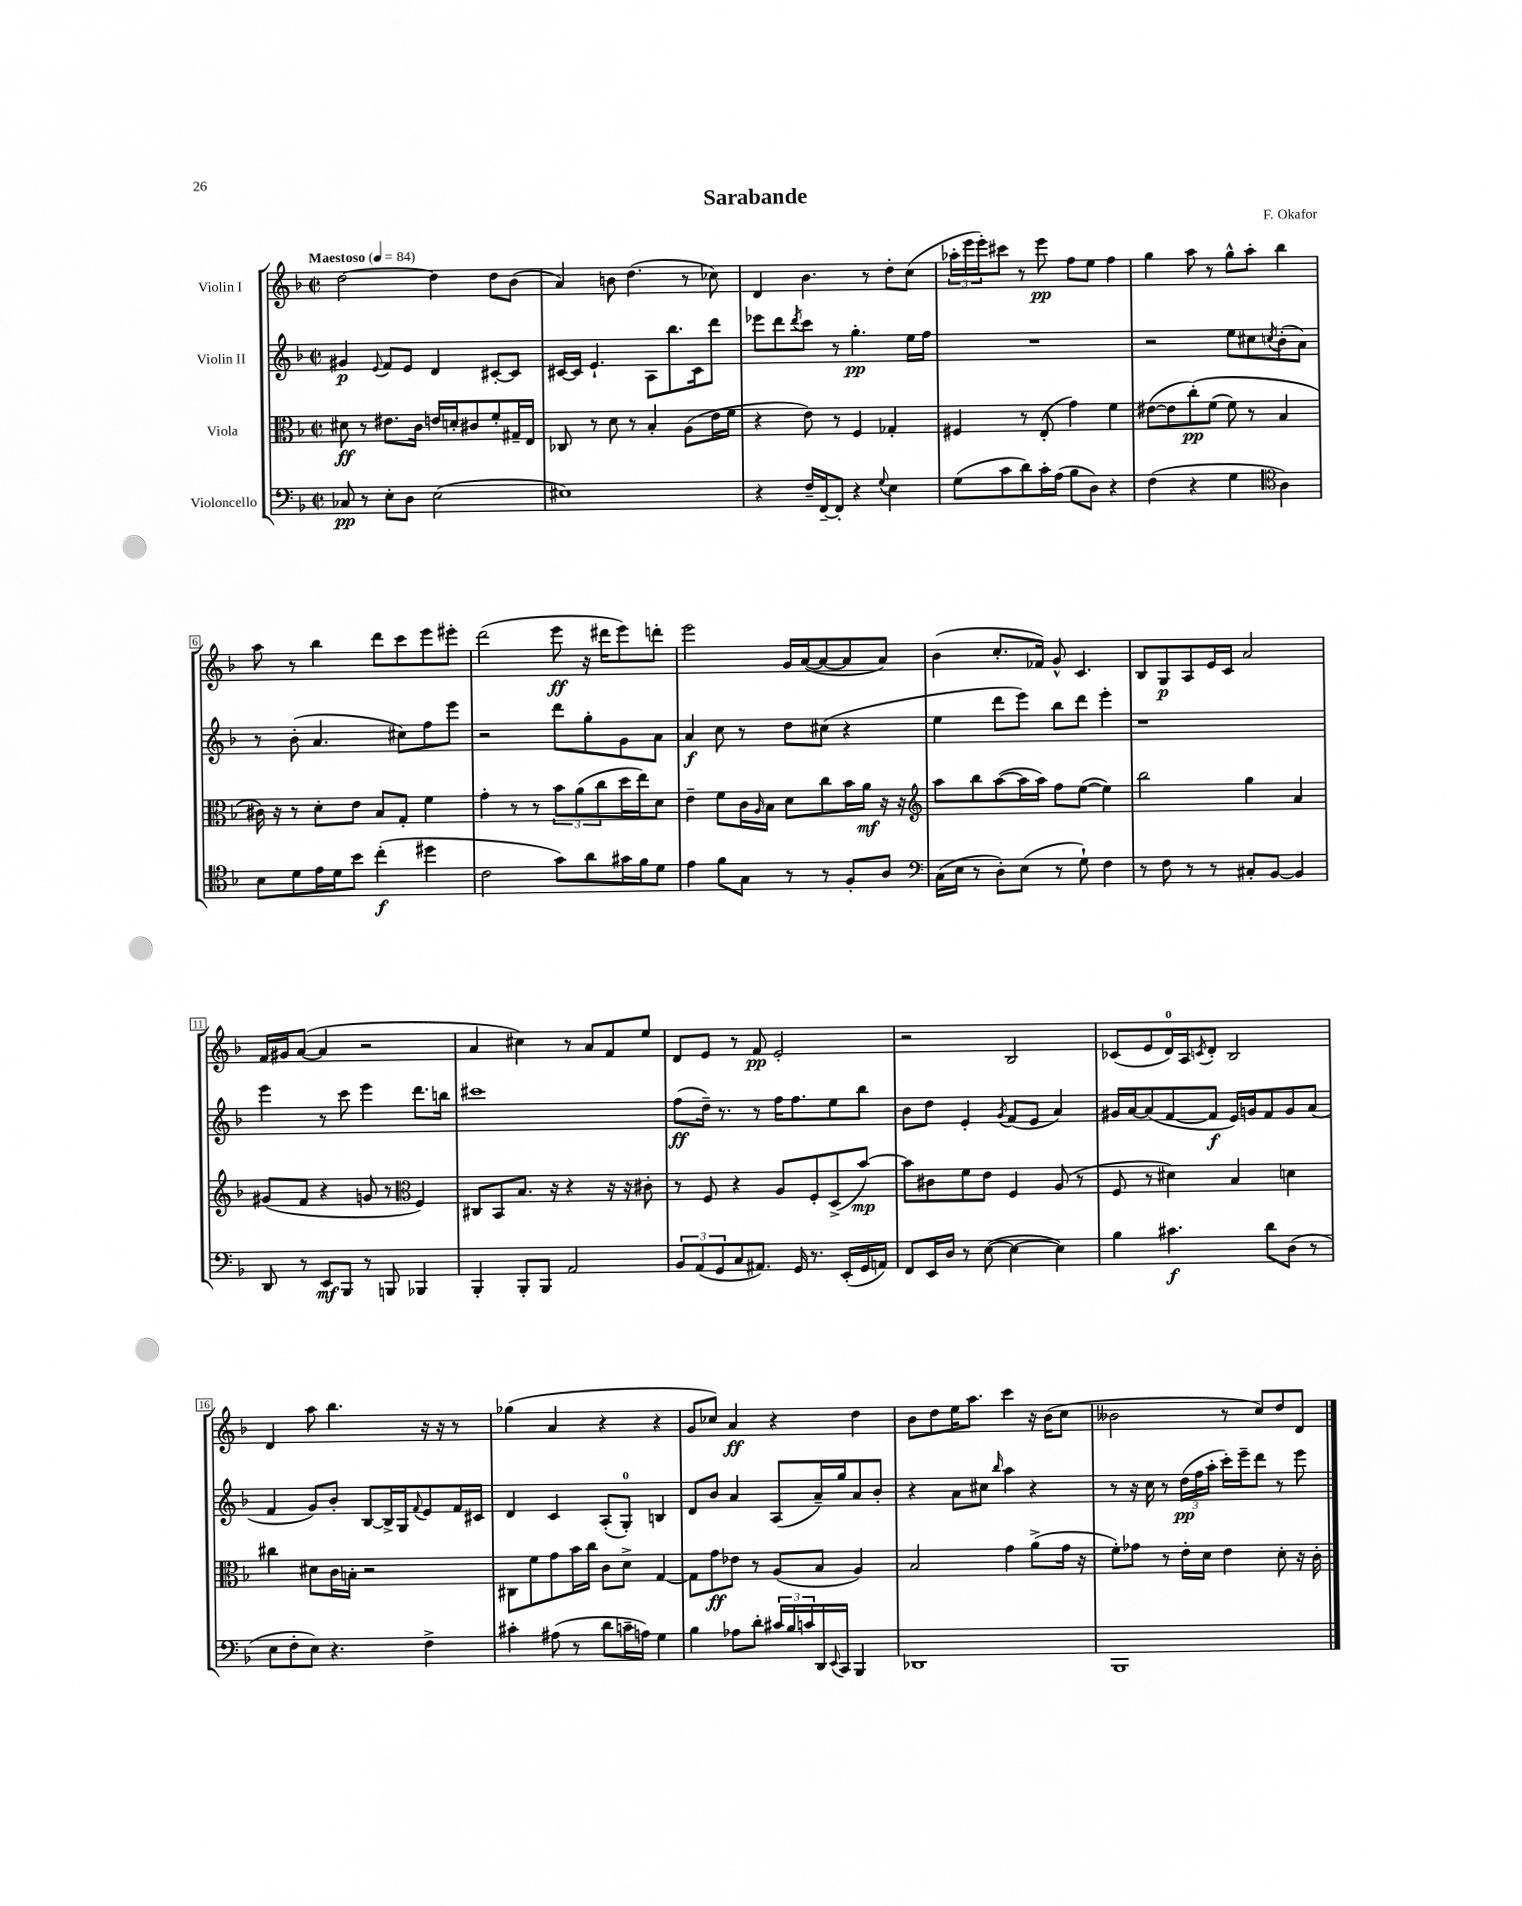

**kern	**kern	**kern	**kern
*staff4	*staff3	*staff2	*staff1
*clefF4	*clefC3	*clefG2	*clefG2
*k[b-]	*k[b-]	*k[b-]	*k[b-]
*M2/2	*M2/2	*M2/2	*M2/2
*met(c|)	*met(c|)	*met(c|)	*met(c|)
*MM84	*MM84	*MM84	*MM84
8C-/	8d#\	4g#/	[2dd\
8r	8r	.	.
.	.	8qqe/	.
8E'\L	8.e#\L	8f/L	.
8D\J	.	8e/J	.
.	16c\Jk	.	.
(2E\	16e/LL	4d/	4dd\]
.	16d'/J	.	.
.	8c#/	.	.
.	8f'/	[8c#'/L	8dd\L
.	16G#~/L	8c#/]J	(8b-\J
.	16E/JJ	.	.
=	=	=	=
1E#)	8C-/	[16c#/LL	4a/)
.	.	16c#/]JJ	.
.	8r	4.e`/	.
.	8d\	.	8b\
.	8r	.	(4.dd\
.	4B-'/	8A\L	.
.	.	8.bb-\	.
.	(8A\L	.	8r
.	.	16c#\k	.
.	16e\L	8ddd\J	8cc-\)
.	16f\JJ	.	.
=	=	=	=
4r	4r	8eee-\L	4d/
.	.	8ddd\	.
.	.	8qddd/	.
16F~/LL	8e\)	8ccc\J	4.b-\
[16FF~/J	.	.	.
8FF'/]J	8r	8r	.
4r	4F/	4.gg'\	.
.	.	.	8r
8qqG/	.	.	.
4E\	4G-'/	.	8dd'\L
.	.	16ee\LL	(8cc\J
.	.	16ff\JJ	.
=	=	=	=
(8G\L	4F#/	1r	24aa-'\LL
.	.	.	24eee\
.	.	.	24eee'\J)
8c\	.	.	8ccc#\J
8d\)	8r	.	8r
16c'\L	(8E'/	.	8eee\
(16A\JJ	.	.	.
8B-\L	4g\)	.	8ff\L
8D\J)	.	.	8ee\J
4r	4f\	.	4ff\
=	=	=	=
(4F\	([8e#\L	2r	4gg\
.	8e#\]	.	.
4r	&(8cc'\)	.	8aa\
.	(8f\J	.	8r
4G\	8f\)	8ee\L	8gg^^\L
.	8r	8cc#\	8aa'\J
*clefC4	*	*	*
.	.	8qcc/	.
4A\)	4B-/	(8b-'\	4bb-\
.	.	8a\J)	.
=	=	=	=
8B-\L	16c#\&)	8r	8aa\
.	16r	.	.
8d\	8r	(8b-'\	8r
16e\L	8d'\L	4.a/	4bb-\
16d\J	.	.	.
8b-\J	8e\J	.	.
(4cc'\	8B-/L	.	8ddd\L
.	8G'/J	8cc#\L)	8ccc\
4dd#\	4f\	8ff\	8eee\
.	.	8eee\J	8eee#'\J
=	=	=	=
2c\	4g'\	2r	(2ddd\
.	8r	.	.
.	8r	.	.
8g\L)	12b-\L	8ddd\L	8eee\
.	(12a\	.	.
8a\	.	8gg'\	16r
.	12cc\	.	.
.	.	.	16ddd#\LK
16g#\L	16dd\L	8g\	8eee\)
16f\J	16ee\J)	.	.
8d\J	8d\J	8a\J	8ddd'\J
=	=	=	=
4e\	4e~\	4a/	2eee\
8f\L	8f\L	8cc\	.
8G\J	16c\L	8r	.
.	16qqA/	.	.
.	16B-\JJ	.	.
8r	8d\L	8dd\L	16g/LL
.	.	.	([16a/J
8r	8cc\	(8cc#\J	8a/_
8F'/L	16b-\L	4r	8a/]
.	16a\JJ	.	.
8A/J	16r	.	8a/J)
.	16r	.	.
=	=	=	=
*clefF4	*clefG2	*	*
(16C\LL	8aa\L	4ee\	(4b-\
16E\JJ	.	.	.
8r	8bb-\	.	.
8D'\L)	([8aa\	8ddd\L	8.cc'/L
(8E\J	16aa\]L	8eee\J)	.
.	16aa\JJ)	.	16f-/Jk)
8r	8ff\L	8bb-\L	8g^^/
8G`\)	([8ee\J	8ddd\J	4.c/
4F\	4ee\])	4eee'\	.
=	=	=	=
8r	2bb-\	1r	8B-/L
8F\	.	.	8G/
8r	.	.	8A/
8r	.	.	16e/L
.	.	.	16c/JJ
8C#'/L	4gg\	.	2a/
[8BB-/J	.	.	.
4BB-/]	4a/	.	.
=	=	=	=
8DD/	(8g#/L	4eee\	16f/LL
.	.	.	16g#/J
8r	8f/J	.	([8a/J
8EE/L	4r	8r	4a/]
8BBB-/J	.	8ccc\	.
8r	8g/	4eee\	2r
8BBB/	8r	.	.
*	*clefC3	*	*
4BBB-/	4F/)	8.ddd\L	.
.	.	16bb\Jk	.
=	=	=	=
4BBB-'/	8C#/L	1ccc#	4a/
.	8BB-/	.	.
8BBB-'/L	8.B-/J	.	4cc#\)
8BBB-/J	.	.	.
.	16r	.	.
2AA/	4r	.	8r
.	.	.	8a/L
.	16r	.	8f/
.	16r	.	.
.	8c#'\	.	8ee/J
=	=	=	=
12BB-/L	8r	(8ff\L	8d/L
(12AA/	.	.	.
.	8F/	16dd~\Jk)	8e/J
12GG/	.	.	.
.	.	8.r	.
8C/	4r	.	8r
8.AA#/J)	.	8r	8f/
.	8A/L	16ff\LK	2e'/
16GG/	.	8.ff\	.
8.r	8F'/	.	.
.	(8D^/	8ee\	.
(16EE'/LL	.	.	.
16GG/	[8b-/J)	8bb-\J	.
16AA/JJ)	.	.	.
=	=	=	=
8FF/L	8b-\]L	8b-\L	2r
16EE/L	8c#\	8dd\J	.
16D/JJ	.	.	.
8r	8f\	4e'/	.
([8E\	8e\J	.	.
.	.	8qg/	.
4E\_	4F/	(8f/L	2B-/
.	.	8e/J	.
4E\])	(8A/	4a/)	.
.	8r	.	.
=	=	=	=
4B-\	8F/	16g#/LL	(8c-/L
.	.	[16a/J	.
.	8r	(8a/]	8e/
4.c#\	4d#\)	[8f/	16d/L)
.	.	.	16A/J
.	.	.	8qc/
.	.	8f/]J	8d'/J
.	4B-/	16e/LL)	2B-/
.	.	16g/J	.
8d\L	.	8f/	.
(8D\J	4d\	8g/	.
8r	.	(8a/J	.
=	=	=	=
8E\L	4cc#\	4f/	4d/
8F'\	.	.	.
8E\J)	8d#\L	8g/L)	8aa\
4.r	16c\L	8b-'/J	4.bb-\
.	16B'\JJ	.	.
.	2r	[8B-/L	.
.	.	16B-^/]L	.
.	.	16G/J	.
.	.	8qqf/	.
4F^\	.	8e/	16r
.	.	.	16r
.	.	16f/L	8r
.	.	16c#/JJ	.
=	=	=	=
4c#'\	8C#\L	4d/	(4gg-\
.	8f\	.	.
(8A#\	8g\	4c/	4a/
8r	16b-\L	.	.
.	16cc\JJ	.	.
8d\L	8c\L	(8A'/L	4r
16c~\L	8d^\J	8G'/J)	.
16A\JJ)	.	.	.
4G\	[4G/	4B/	4r
=	=	=	=
4B-\	8G\]L	8d/L	8g/L
.	8g\	8b-/J	8cc-/J)
8A-\L	8e-\J	4a/	4a/
8d'\J	8r	.	.
24c#/LL	(8A/L	(8A/L	4r
24B-/	.	.	.
24c/	.	.	.
16DD/	8B-/J	16a~/L)	.
8qqEE/	.	.	.
16CC/JJ	.	16gg/J	.
4BBB-/	4A/)	8a/	4dd\
.	.	8b-'/J	.
=	=	=	=
1DD-	2B-/	4r	8b-\L
.	.	.	8dd\
.	.	8a\L	16ee\K
.	.	.	8.aa\J
.	.	8cc#\J	.
.	.	16qqbb-/	.
.	4g\	4aa\	4ccc\
.	(8a^\L	4r	16r
.	.	.	(16b-\LK
.	16g\Jk	.	8cc\J
.	16r	.	.
=	=	=	=
1BBB-	8f'\L)	8r	2b--\
.	8g-\J	16r	.
.	.	16cc\	.
.	8r	8r	.
.	16e'\LL	(24dd\LL	.
.	.	24ff\	.
.	16d\JJ	.	.
.	.	24aa'\JJ	.
.	4e\	16ccc'\LL)	8r
.	.	16eee~\J	.
.	.	8ddd\J	8cc/L)
.	8d'\	8r	8dd/
.	16r	8eee\	8d/J
.	16c'\	.	.
==	==	==	==
*-	*-	*-	*-
